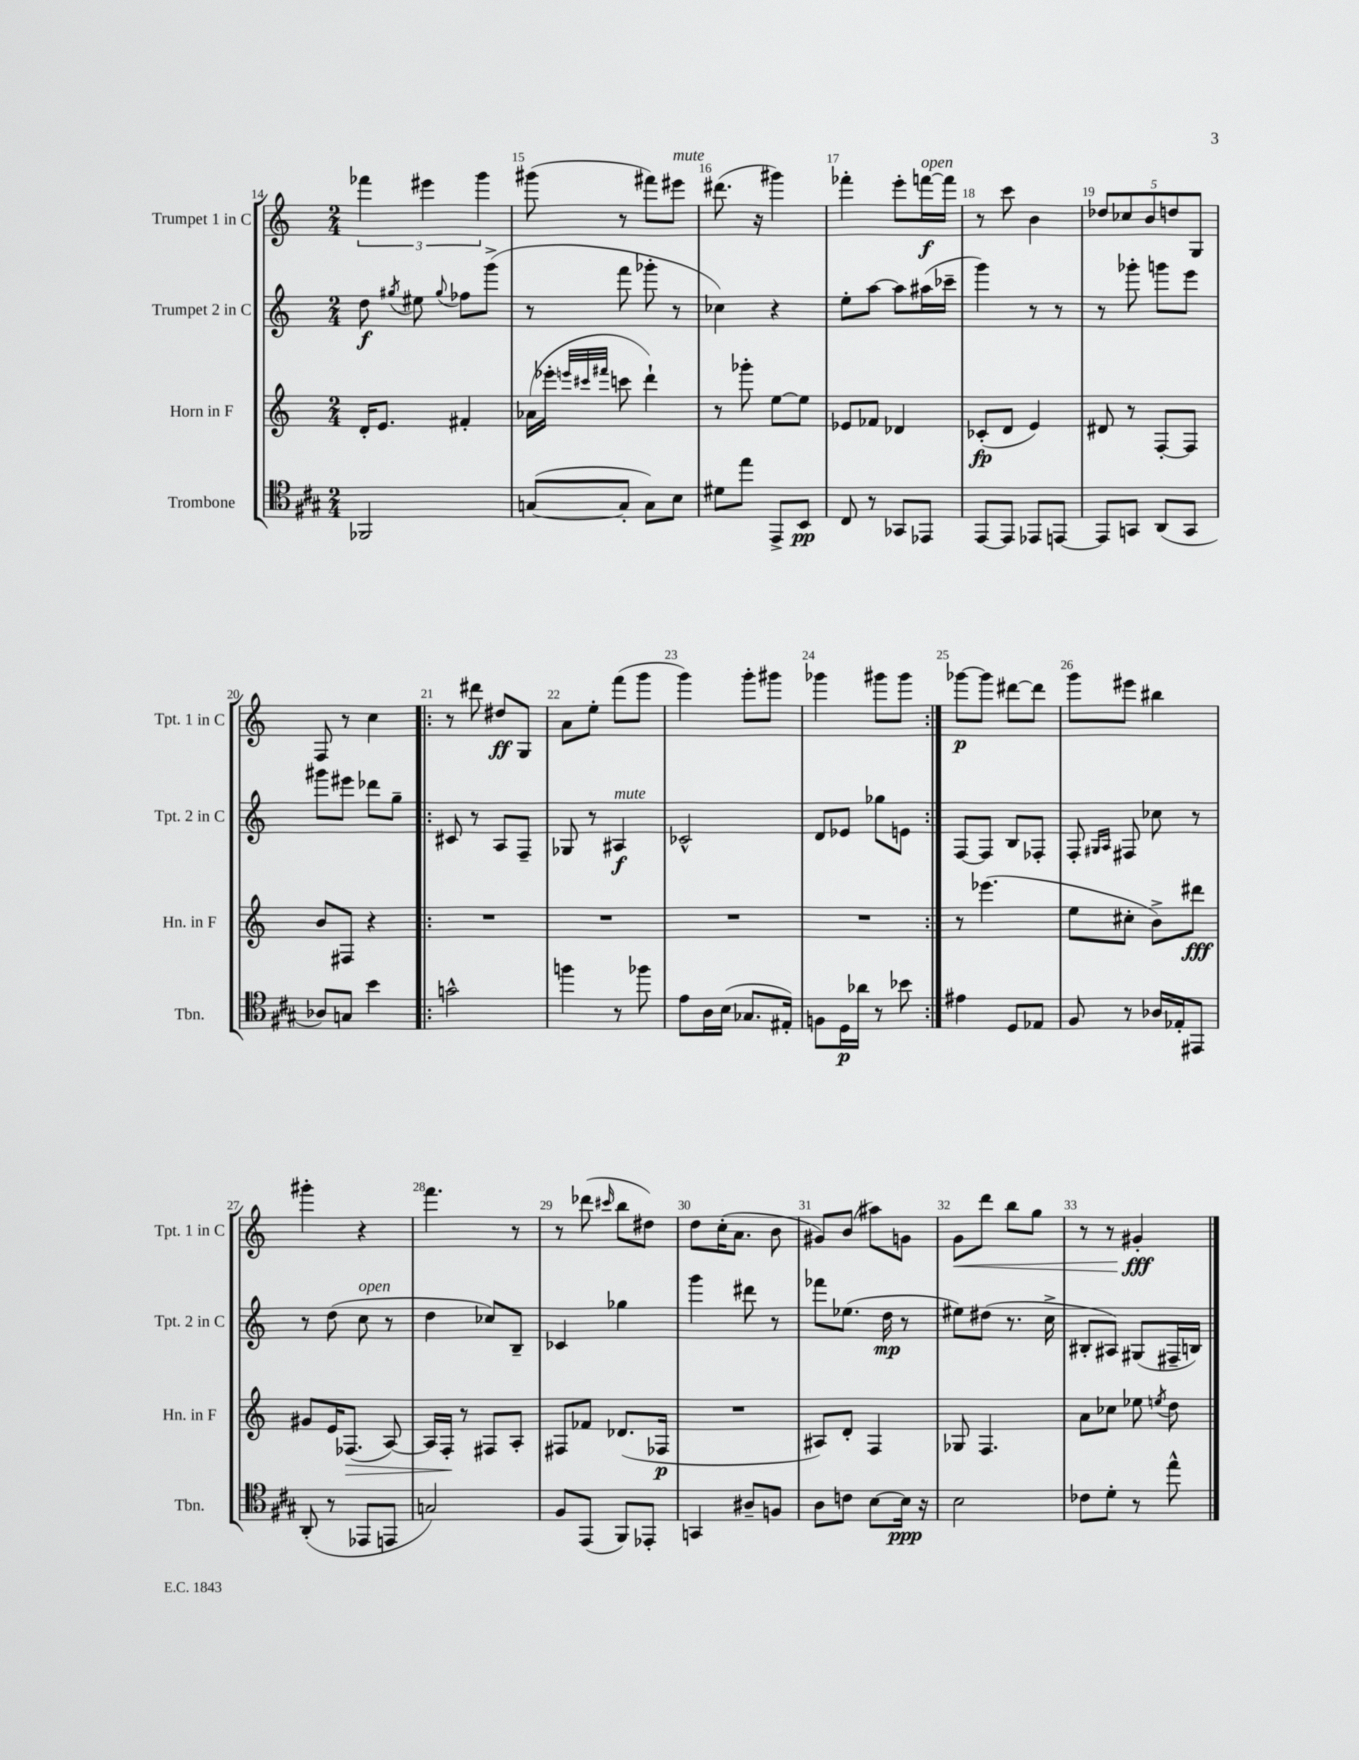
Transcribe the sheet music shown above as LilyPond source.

<<
\new StaffGroup <<
\new Staff = "s0" \with { instrumentName = "Trumpet 1 in C" shortInstrumentName = "Tpt. 1 in C" } {
    \clef treble \key c \major \numericTimeSignature \time 2/4
    \autoBeamOff \tuplet 3/2 { fes'''4 eis'''4 g'''4 } |
    gis'''8( r8 fis'''8[) eis'''8]^\markup { \italic "mute" } |
    dis'''8.( r16 gis'''4) |
    fes'''4-. e'''8[-. f'''16~\f^\markup { \italic "open" } f'''16] |
    r8 c'''8 b'4 |
    \tuplet 5/4 { des''8[ ces''8 b'8 d''8 g8] } |
    f8 r8 c''4 |
    \repeat volta 2 { r8 dis'''8 dis''8[\ff g8] |
    a'8[ e''8]-. f'''8[( g'''8] |
    g'''4) g'''8[-. gis'''8] |
    ges'''4 gis'''8[ gis'''8] | }
    ges'''8[~\p ges'''8] dis'''8[~ dis'''8] |
    g'''8[ eis'''8] bis''4 |
    gis'''4-. r4 |
    f'''4. r8 |
    r8 des'''8( \grace { cis'''16 } b''8[ dis''8]) |
    d''8[ c''16-.( a'8.] b'8 |
    gis'8[) b'8]( ais''8[) g'8] |
    g'8[\< d'''8] b''8[ g''8] |
    r8 r8 gis'4-.\fff\! \bar "|." |
}
\new Staff = "s1" \with { instrumentName = "Trumpet 2 in C" shortInstrumentName = "Tpt. 2 in C" } {
    \clef treble \key c \major \numericTimeSignature \time 2/4
    \autoBeamOff d''8\f \acciaccatura { gis''8 } eis''8 \appoggiatura { gis''8 } fes''8[ g'''8]->( |
    r8 f'''8 ges'''8-. r8 |
    ces''4) r4 |
    e''8[-. a''8]~ a''8[ ais''16( ces'''16]-- |
    g'''4) r8 r8 |
    r8 ges'''8-. g'''8[ e'''8] |
    gis'''8[ eis'''8] des'''8[ g''8]-- |
    \repeat volta 2 { cis'8 r8 a8[ f8]-- |
    ges8 r8 ais4\f^\markup { \italic "mute" } |
    ces'2-^ |
    d'8[ ees'8] ges''8[ e'8] | }
    f8[~ f8] b8[ fes8]-. |
    f8-. \grace { gis16[ a16] } fis8 ces''8 r8 |
    r8 d''8( c''8^\markup { \italic "open" } r8 |
    d''4 ces''8[) b8]-- |
    ces'4 ges''4 |
    g'''4 dis'''8 r8 |
    fes'''8[ ees''8.]( d''16\mp r8 |
    eis''8[) dis''8]( r8. c''16-> |
    bis8[-. ais8]) gis8[( fis16-- b16]) \bar "|." |
}
\new Staff = "s2" \with { instrumentName = "Horn in F" shortInstrumentName = "Hn. in F" } {
    \clef treble \key c \major \numericTimeSignature \time 2/4
    \autoBeamOff d'16[-. e'8.] fis'4-. |
    aes'16[( ees'''16]-. \grace { e'''32[ cis'''32 fis'''32] } c'''8 d'''4-!) |
    r8 ges'''8-. e''8[~ e''8] |
    ees'8[ fes'8] des'4 |
    ces'8[-.\fp( d'8] e'4) |
    dis'8 r8 f8[~-. f8] |
    b'8[ fis8] r4 |
    \repeat volta 2 { R2 |
    R2 |
    R2 |
    R2 | }
    r8 ees'''4.( |
    e''8[ cis''8]-. b'8[->) dis'''8]\fff |
    gis'8[ e'16 fes8.]\>( a8~) |
    a16[ f16]-.\! r8 fis8[ a8]-. |
    fis8[ fes'8] des'8.[( fes16]\p |
    R2 |
    ais8[) d'8]-. f4 |
    ges8 f4. |
    a'8[ ces''8] ees''8 \acciaccatura { e''8 } d''8 \bar "|." |
}
\new Staff = "s3" \with { instrumentName = "Trombone" shortInstrumentName = "Tbn." } {
    \clef tenor \key a \major \numericTimeSignature \time 2/4
    \autoBeamOff fes,2 |
    g8[~( g8]-. g8[) b8] |
    dis'8[ e''8] e,8[-> b,8]\pp |
    cis8 r8 ges,8[ ees,8] |
    e,8[~ e,8] ees,8[ e,8]~ |
    e,8[ g,8] a,8[( g,8] |
    aes8[) g8] b'4 |
    \repeat volta 2 { g'2-^ |
    f''4 r8 fes''8 |
    e'8[ a16 b16]( ges8.[ eis16]-.) |
    f8[ d16\p aes'16] r8 bes'8 | }
    eis'4 d8[ ees8] |
    fis8 r8 aes16[ ees16-. eis,8] |
    a,8-.( r8 ees,8[ e,8] |
    g2) |
    fis8[ e,8]( fis,8[) ees,8]-. |
    g,4 ais8[-- f8] |
    a8[ c'8] b8[~ b16]\ppp r16 |
    b2 |
    ces'8[ d'8]-. r8 e''8-^ \bar "|." |
}
>>
>>
\layout { \context { \Score currentBarNumber = #14 \override BarNumber.break-visibility = ##(#f #t #t) barNumberVisibility = #all-bar-numbers-visible } }
